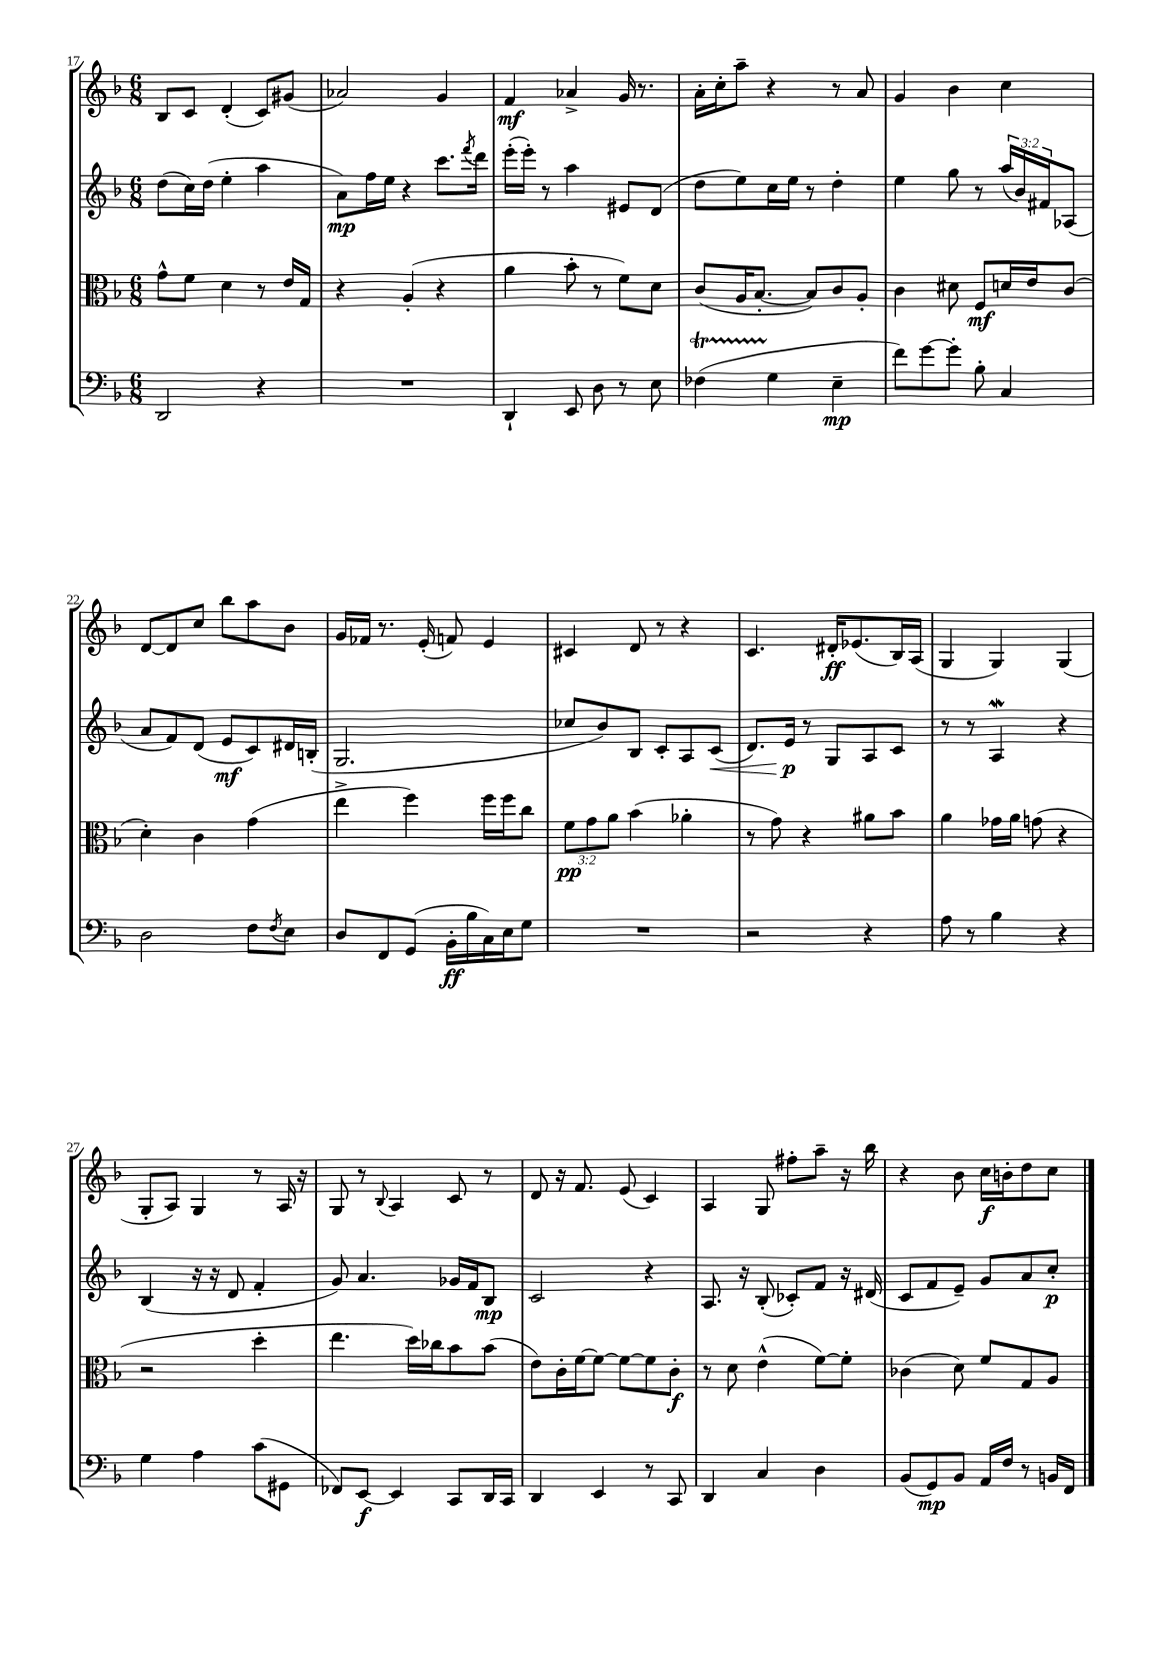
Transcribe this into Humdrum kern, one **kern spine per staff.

**kern	**kern	**kern	**kern
*staff4	*staff3	*staff2	*staff1
*clefF4	*clefC3	*clefG2	*clefG2
*k[b-]	*k[b-]	*k[b-]	*k[b-]
*M6/8	*M6/8	*M6/8	*M6/8
2DD	8g^^	(8dd	8B-
.	8f	16cc)	8c
.	.	(16dd	.
.	4d	4ee'	(4d'
4r	8r	4aa	8c)
.	16e	.	(8g#
.	16G	.	.
=	=	=	=
2.r	4r	8a)	2a-)
.	.	16ff	.
.	.	16ee	.
.	(4A'	4r	.
.	4r	8.ccc	4g
.	.	8qfff	.
.	.	16ddd	.
=	=	=	=
4DD`	4a	(16eee'	4f
.	.	16eee')	.
.	.	8r	.
8EE	8b-'	4aa	4a-^
8D	8r	.	.
8r	8f)	8e#	16g
.	.	.	8.r
8E	8d	(8d	.
=	=	=	=
(4F-	(8c	8dd	16a'
.	.	.	16cc'
.	16A	8ee)	8aa~
.	[8.B-'	.	.
4G	.	16cc	4r
.	.	16ee	.
.	8B-])	8r	.
4E~	8c	4dd'	8r
.	8A'	.	8a
=	=	=	=
8f)	4c	4ee	4g
[8g	.	.	.
8g']	8d#	8gg	4b-
8B-'	8F	8r	.
4C	16d	(24aa	4cc
.	.	24b-)	.
.	16e	.	.
.	.	24f#	.
.	(8c	(8A-	.
=	=	=	=
2D	4d')	8a	[8d
.	.	8f)	8d]
.	4c	(8d	8cc
.	.	8e	8bb-
8F	(4g	8c)	8aa
8qF	.	.	.
8E	.	16d#	8b-
.	.	(16B'	.
=	=	=	=
8D	4ee^	2.G	16g
.	.	.	16f-
8FF	.	.	8.r
(8GG	4ff)	.	.
.	.	.	(16e'
16BB-'	.	.	8f)
16B-	.	.	.
16C)	16ff	.	4e
16E	16ff	.	.
8G	8cc	.	.
=	=	=	=
2.r	12f	8cc-	4c#
.	12g	.	.
.	.	8b-)	.
.	12a	.	.
.	(4b-	8B-	8d
.	.	8c'	8r
.	4a-'	8A	4r
.	.	(8c	.
=	=	=	=
2r	8r	8.d)	4.c
.	8g)	.	.
.	.	16e	.
.	4r	8r	.
.	.	8G	16d#'
.	.	.	(8.e-
4r	8a#	8A	.
.	8b-	8c	16B-)
.	.	.	(16A
=	=	=	=
8A	4a	8r	4G
8r	.	8r	.
4B-	16g-	4A	4G)
.	16a	.	.
.	(8g	.	.
4r	4r	4r	(4G
=	=	=	=
4G	2r	(4B-	8G'
.	.	.	8A)
4A	.	16r	4G
.	.	16r	.
.	.	8d	.
(8c	4dd'	4f'	8r
8GG#	.	.	16A
.	.	.	16r
=	=	=	=
8FF-)	4.ee	8g)	8G
[8EE	.	4.a	8r
.	.	.	8qqB-
4EE]	.	.	4A
.	16dd)	.	.
.	16cc-	.	.
8CC	8b-	16g-	8c
.	.	16f	.
16DD	(8b-	8B-	8r
16CC	.	.	.
=	=	=	=
4DD	8e)	2c	8d
.	16c'	.	16r
.	[16f	.	8.f
4EE	8f_	.	.
.	8f_	.	(8e
8r	8f]	4r	4c)
8CC	8c'	.	.
=	=	=	=
4DD	8r	8.A	4A
.	8d	.	.
.	.	16r	.
4C	(4e^^	(8B-'	8G
.	.	8c-')	8ff#'
4D	[8f)	8f	8aa~
.	8f']	16r	16r
.	.	(16d#	16bb-
=	=	=	=
(8BB-	(4c-	8c	4r
8GG)	.	8f	.
8BB-	8d)	8e~)	8b-
16AA	8f	8g	16cc
16F	.	.	16b'
8r	8G	8a	8dd
16BB	8A	8cc'	8cc
16FF	.	.	.
==	==	==	==
*-	*-	*-	*-
